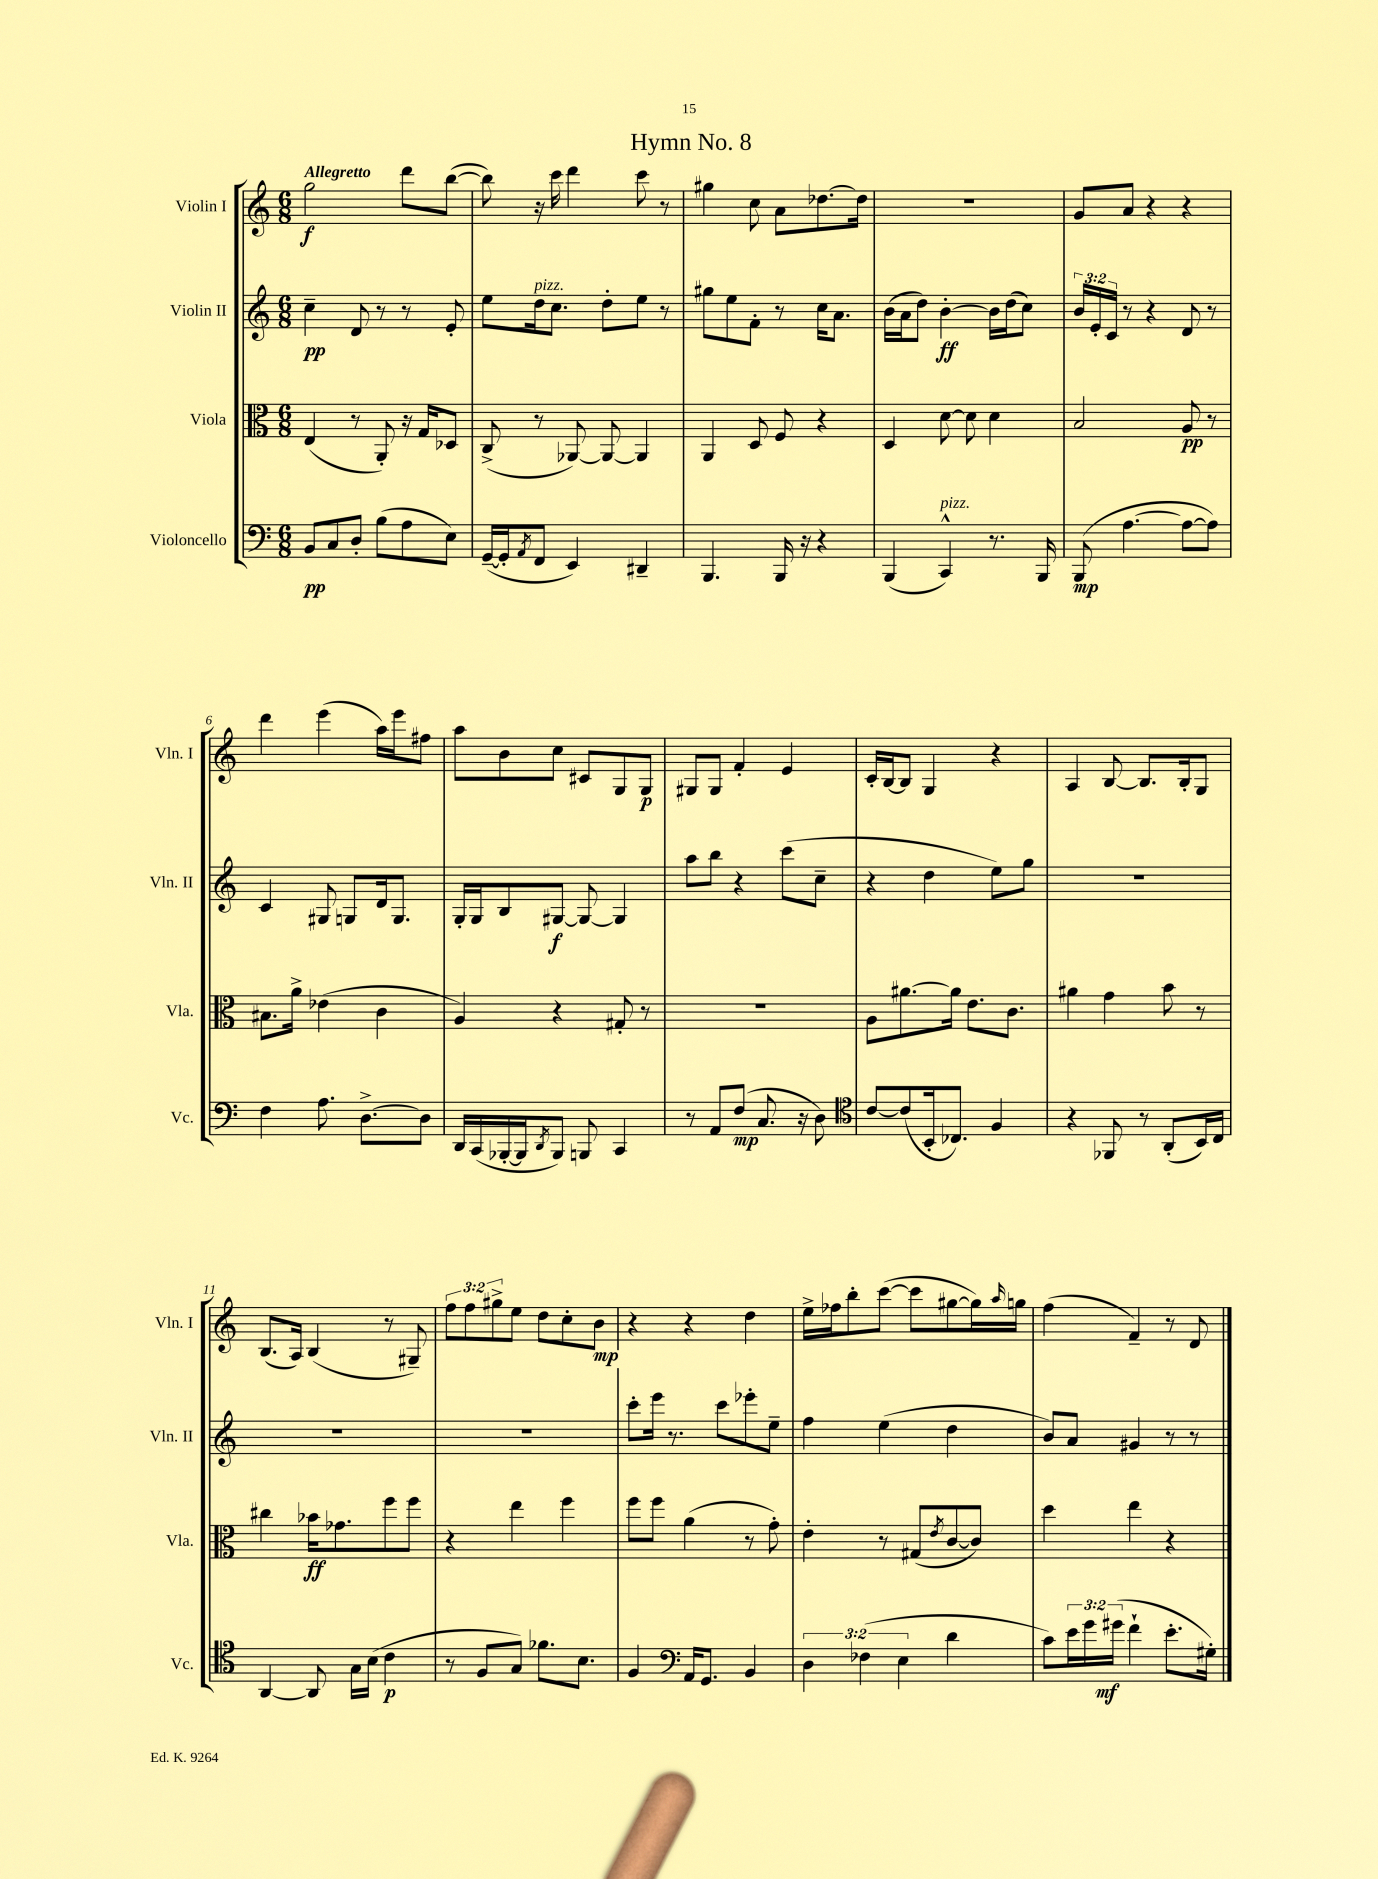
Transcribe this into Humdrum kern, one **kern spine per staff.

**kern	**kern	**kern	**kern
*staff4	*staff3	*staff2	*staff1
*clefF4	*clefC3	*clefG2	*clefG2
*k[]	*k[]	*k[]	*k[]
*M6/8	*M6/8	*M6/8	*M6/8
8BB/L	(4E/	4cc~\	2gg\
8C/	.	.	.
8D'/J	8r	8d/	.
(8B\L	8AA'/)	8r	.
8A\	16r	8r	8ddd\L
.	16G/LK	.	.
8E\J)	8D-/J	8e'/	([8bb\J
=	=	=	=
([16GG~/LL	(8C^/	8ee\L	8bb\])
16GG'/]J	.	.	.
8qAA/	.	.	.
8FF/J	8r	16dd\k	16r
.	.	8.cc\J	16ccc\
4EE/)	[8AA-/)	.	4ddd\
.	8AA-/_	8dd'\L	.
4DD#~/	4AA-/]	8ee\J	8ccc\
.	.	8r	8r
=	=	=	=
4.BBB/	4AA/	8gg#\L	4gg#\
.	.	8ee\	.
.	8D/	8f'\J	8cc\
16BBB/	8F/	8r	8a\L
16r	.	.	.
4r	4r	16cc\LK	[8.dd-\
.	.	8.a\J	.
.	.	.	16dd-\]Jk
=	=	=	=
(4BBB/	4D/	(16b\LL	2.r
.	.	16a\J	.
.	.	8dd\J)	.
4CC^^/)	[8d\	[4b'\	.
.	8d\]	.	.
8.r	4d\	16b\]LL	.
.	.	(16dd\J	.
.	.	8cc\J)	.
16BBB/	.	.	.
=	=	=	=
(8BBB/	2B/	24b/LL	8g/L
.	.	24e'/	.
.	.	24c/JJ	.
[4.A\	.	8r	8a/J
.	.	4r	4r
8A\_L	8A/	8d/	4r
8A\]J)	8r	8r	.
=	=	=	=
4F\	8.B#\L	4c/	4ddd\
.	16a^\Jk	.	.
8.A\	(4e-\	8G#/	(4eee\
.	.	8G/L	.
[8.D^\L	.	.	.
.	4c\	16d/k	16aa\LL)
.	.	8.G/J	16eee\J
8D\]J	.	.	8ff#\J
=	=	=	=
16DD/LL	4A/)	16G'/LL	8aa\L
(16CC/	.	16G/J	.
[16BBB-'/	.	8B/	8b\
16BBB-/]J	.	.	.
8qDD/	.	.	.
8BBB-/J)	4r	[8G#/J	8cc\J
8BBB/	.	8G#/_	8c#/L
4CC/	8G#'/	4G#/]	8G/
.	8r	.	8G/J
=	=	=	=
8r	2.r	8aa\L	8G#/L
8AA/L	.	8bb\J	8G#/J
(8F/J	.	4r	4f'/
8.C/	.	.	.
.	.	(8ccc\L	4e/
16r	.	.	.
8D\)	.	8cc~\J	.
=	=	=	=
*clefC4	*	*	*
[8c/L	8A\L	4r	16c'/LL
.	.	.	[16B/J
(8c/]	[8.a#\	.	8B/]J
16BB'/k	.	4dd\	4G/
8.C-/J)	16a#\]Jk	.	.
.	8.e\L	.	.
4F/	.	8ee\L)	4r
.	8.c\J	.	.
.	.	8gg\J	.
=	=	=	=
4r	4a#\	2.r	4A/
8FF-/	4g\	.	[8B/
8r	.	.	8.B/]L
(8AA'/L	8b\	.	.
.	.	.	16B'/k
16BB/L)	8r	.	8G/J
16C/JJ	.	.	.
=	=	=	=
[4AA/	4cc#\	2.r	(8.B/L
.	.	.	16A/Jk)
8AA/]	16b-\LK	.	(4B/
.	8.g-\	.	.
16G\LL	.	.	.
(16B\JJ	.	.	.
4c\	8ff\	.	8r
.	8ff\J	.	8G#~/)
=	=	=	=
8r	4r	2.r	12ff\L
.	.	.	12ff\
8F/L	.	.	.
.	.	.	12gg#^\
8G/J)	4ee\	.	8ee\J
8.f-\L	.	.	8dd\L
.	4ff\	.	8cc'\
8.B\J	.	.	.
.	.	.	8b\J
=	=	=	=
4F/	8ff\L	8ccc'\L	4r
.	8ff\J	16eee\Jk	.
.	.	8.r	.
*clefF4	*	*	*
16AA/LK	(4a\	.	4r
8.GG/J	.	.	.
.	.	8ccc\L	.
4BB/	8r	8eee-'\	4dd\
.	8g'\)	8ee~\J	.
=	=	=	=
6D\	4e'\	4ff\	16ee^\LL
.	.	.	16ff-\J
.	.	.	8bb'\
(6F-\	.	.	.
.	8r	(4ee\	([8ccc\J
6E\	.	.	.
.	(8G#/L	.	8ccc\]L
.	8qe/	.	.
4d\	[8c/	4dd\	[8gg#\
.	8c/]J)	.	16gg#\]L)
.	.	.	16qqaa/
.	.	.	16gg\JJ
=	=	=	=
8c\L)	4dd\	8b/L)	(4ff\
24e\L	.	8a/J	.
24g\	.	.	.
(24g#\JJ	.	.	.
4f`\	4ee\	4g#/	4f~/)
8.e'\L	4r	8r	8r
.	.	8r	8d/
16G#'\Jk)	.	.	.
==	==	==	==
*-	*-	*-	*-
